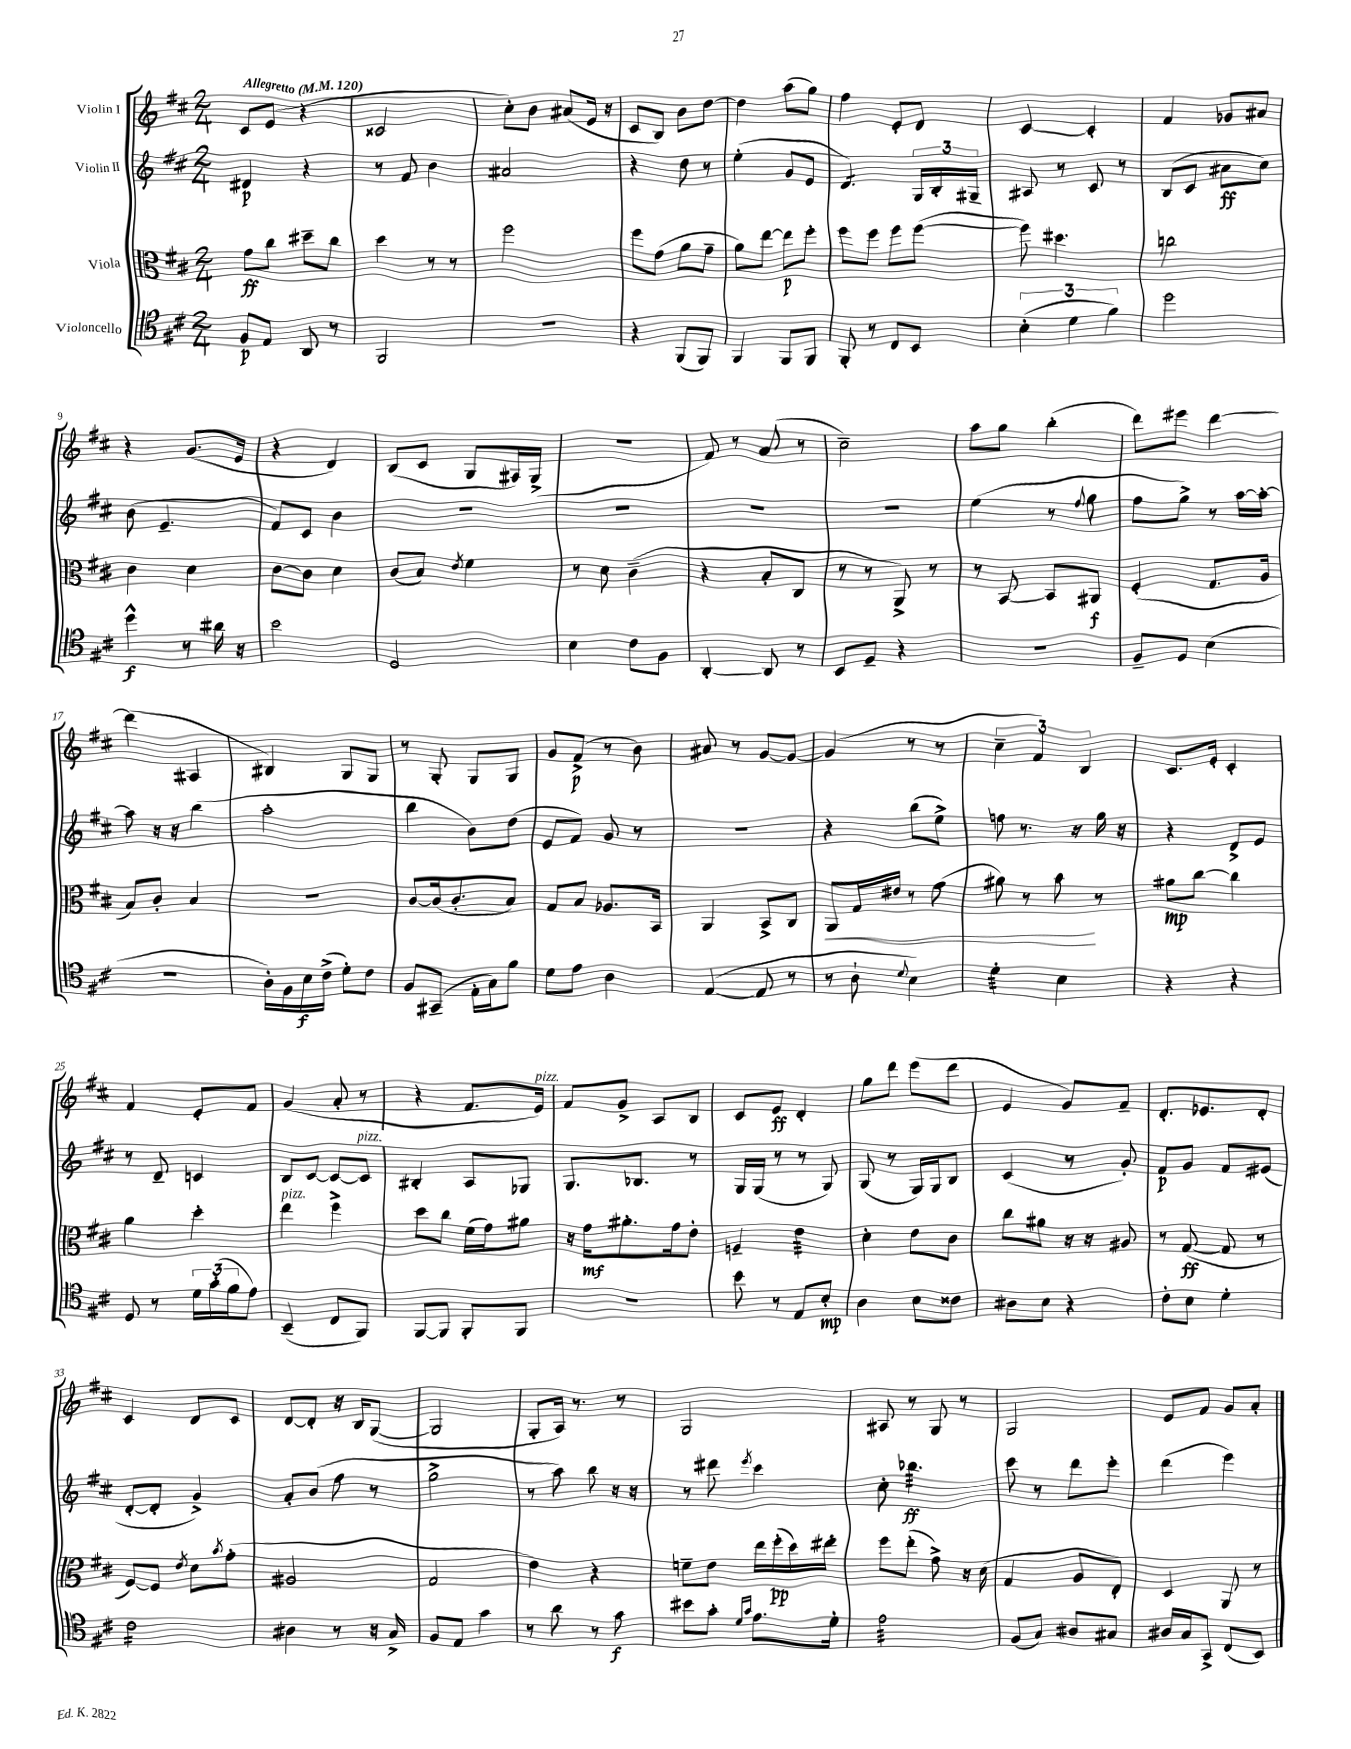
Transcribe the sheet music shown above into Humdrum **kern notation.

**kern	**kern	**kern	**kern
*staff4	*staff3	*staff2	*staff1
*clefC4	*clefC3	*clefG2	*clefG2
*k[f#c#]	*k[f#c#]	*k[f#c#]	*k[f#c#]
*M2/4	*M2/4	*M2/4	*M2/4
*MM120	*MM120	*MM120	*MM120
8F#/L	8g\L	4d#/	8c#/L
8E/J	8cc#\J	.	(8e/J
8AA/	8dd#~\L	4r	4r
8r	8cc#\J	.	.
=	=	=	=
2FF#/	4dd\	8r	2c##/
.	.	8f#/	.
.	8r	4b\	.
.	8r	.	.
=	=	=	=
2r	2ff#\	2a#/	8cc#'\L)
.	.	.	8b\J
.	.	.	(8a#/L
.	.	.	16e/Jk
.	.	.	16r
=	=	=	=
4r	8ff#\L	4r	8c#/L
.	(8g\J	.	8B/J)
(8FF#/L	8a\L	8dd\	8b\L
8FF#/J)	8g~\J	8r	[8dd\J
=	=	=	=
4FF#/	8a\L)	(4ee'\	4dd\]
.	[8ee\J	.	.
8FF#/L	8ee\]L	8g/L	(8aa\L
8FF#/J	8ff#'\J	8e/J	8gg\J)
=	=	=	=
8FF#'/	8ff#\L	4.d/)	4ff#\
8r	8ff#\J	.	.
8C#/L	8ff#\L	.	8e'/L
8BB/J	([8ff#\J	24G/LL	8d/J
.	.	24B'/	.
.	.	24G#~/JJ	.
=	=	=	=
(6B'\	8ff#\])	8A#/	[4c#/
.	4.dd#\	8r	.
6d\	.	.	.
.	.	8c#/	4c#'/]
6f#\)	.	.	.
.	.	8r	.
=	=	=	=
2dd\	2cc\	(8B/L	4f#/
.	.	8c#/J	.
.	.	8a#\L	8g-/L
.	.	8cc#\J)	8a#/J
=	=	=	=
4dd^^\	4c#\	(8b\	4r
.	.	4.e~/	.
8r	4d\	.	(8.g/L
16a#\	.	.	.
16r	.	.	16e/Jk
=	=	=	=
2b\	[8c#\L	8f#/L)	4r
.	8c#\]J	8c#/J	.
.	4d\	4b\	4d/)
=	=	=	=
2D/	(8c#/L	2r	(8B/L
.	8B/J)	.	8c#/J
.	8qe/	.	.
.	4f#\	.	8G/L
.	.	.	16A#/L)
.	.	.	(16G^/JJ
=	=	=	=
4B\	8r	2r	2r
.	8d\	.	.
8c#\L	(4c#~\	.	.
8F#\J	.	.	.
=	=	=	=
[4AA'/	4r	2r	8f#/)
.	.	.	8r
8AA/]	8B'/L	.	(8a/
8r	8C#/J	.	8r
=	=	=	=
8BB/L	8r	2r	2cc#~\)
8D~/J	8r	.	.
4r	8AA^/)	.	.
.	8r	.	.
=	=	=	=
2r	8r	(4ee\	8aa\L
.	[8BB/	.	8gg\J
.	8BB/]L	8r	(4bb'\
.	.	8qqff#/	.
.	8AA#/J	8gg\	.
=	=	=	=
8F#~/L	(4F#'/	8ff#\L	8ddd\L)
8D/J	.	8gg^\J)	8eee#\J
(4B\	8.G/L	8r	[4ddd\
.	.	[16aa\LL	.
.	16A/Jk	16aa'\_JJ	.
=	=	=	=
2r	8B/L)	8aa\]	(4ddd\]
.	8c#'/J	16r	.
.	.	16r	.
.	4B/	(4bb\	4A#/
=	=	=	=
16A'\LL)	2r	2aa'\	4B#/)
16F#\	.	.	.
16B\	.	.	.
(16c#^\JJ	.	.	.
8d'\L)	.	.	8G/L
8c#\J	.	.	8G/J
=	=	=	=
8F#/L	[8c#/L	4bb\	8r
(8GG#~/J	(16c#/]k	.	8G'/
.	8.c#'/	.	.
16E'\LL	.	8b\L)	8G/L
16G\J)	.	.	.
8f#\J	8B/J)	(8dd\J	8G/J
=	=	=	=
8d\L	8G/L	8e/L	8g/L
8e\J	8B/J	8f#/J)	(8f#^/J
4A\	8.A-/L	8g/	8r
.	.	8r	8b\)
.	16BB/Jk	.	.
=	=	=	=
([4E/	4AA/	2r	8a#/
.	.	.	8r
8E/]	8BB^/L	.	[8g/L
8r	8C#/J	.	8g/_J
=	=	=	=
8r	8AA/L	4r	(4g/]
8A`\	16G/L	.	.
.	16e#/JJ	.	.
8qqd/	.	.	.
4B\)	8r	(8bb\L	8r
.	(8g\	8ee^\J)	8r
=	=	=	=
4d'\	8a#\)	8ff\	6cc#~\
.	8r	8.r	.
.	.	.	6f#/)
4B\	8b\	.	.
.	.	16r	.
.	.	.	6B/
.	8r	16gg\	.
.	.	16r	.
=	=	=	=
4r	8a#\L	4r	8.c#/L
.	[8cc#\J	.	.
.	.	.	16e'/Jk
4r	4cc#\]	8d^/L	4c#'/
.	.	8e/J	.
=	=	=	=
8D/	4a\	8r	4f#/
8r	.	8d~/	.
24d\LL	4dd'\	4c/	8e'/L
(24g'\	.	.	.
24f#\J	.	.	.
8e\J)	.	.	8f#/J
=	=	=	=
(4BB~/	4ee\	8B/L	(4g/
.	.	[8c#/J	.
8C#/L	4ff#^\	8c#/_L	8a'/
8FF#/J)	.	8c#/]J	8r
=	=	=	=
[8FF#/L	8dd\L	4B#'/	4r
8FF#/]J	8cc#\J	.	.
8FF#'/L	(16f#\LL	8A/L	8.f#/L
.	16g\J)	.	.
8FF#/J	8a#\J	8G-/J	.
.	.	.	16e/Jk)
=	=	=	=
2r	16r	8.G/L	8f#/L
.	16g\LK	.	.
.	8.a#'\	.	8g^/J
.	.	8.B-/J	.
.	.	.	8A/L
.	16g\k	.	.
.	8e'\J	8r	8B/J
=	=	=	=
8b\	4F~/	16G/LL	8c#/L
.	.	(16G/JJ	.
8r	.	8r	8e/J
8E/L	4e\	8r	4d'/
8B'/J	.	8G/)	.
=	=	=	=
4A\	4d'\	(8G/	8gg\L
.	.	8r	8ddd\J
8B\L	8e\L	16G/LL)	(8eee\L
.	.	16G/J	.
8c##\J	8c#\J	8B/J	8ddd\J
=	=	=	=
8A#\L	8cc#\L	(4c#/	4e/
8B\J	8a#\J	.	.
4r	16r	8r	8g/L)
.	16r	.	.
.	8A#/	8g'/)	8f#~/J
=	=	=	=
8c#'\L	8r	8f#/L	8.d'/L
8B\J	([8G/	8g/J	.
.	.	.	8.e-/
4d'\	8G/]	8f#/L	.
.	8r	(8e#/J	8d'/J
=	=	=	=
2c#\	[8F#/L)	[8d'/L	4c#/
.	8F#/]J	8d'/]J	.
.	8qe/	.	.
.	8d\L	4g^/)	8d/L
.	8qb/	.	.
.	(8g'\J	.	8c#/J
=	=	=	=
4A#\	2A#/	8a'/L	[8d/L
.	.	(8b/J	8d'/]J
8r	.	8ff#\	16r
.	.	.	16B/LK
16r	.	8r	([8G/J
16G^/	.	.	.
=	=	=	=
8F#/L	2G/	2gg^\	2G/]
8E/J	.	.	.
4g\	.	.	.
=	=	=	=
8r	4e\)	8r	8G'/L
8a\	.	8aa\)	16A/Jk)
.	.	.	8.r
8r	4r	8bb\	.
8g\	.	16r	8r
.	.	16r	.
=	=	=	=
8b#\L	8f~\L	8r	2G/
8g'\J	8e\J	8ddd#\	.
16qqd/LL	.	.	.
16qqg/JJ	.	8qeee/	.
8.e\L	16ee\LL	4ccc#\	.
.	(16ff#'\	.	.
.	16dd\)	.	.
16d'\Jk	16ee#'\JJ	.	.
=	=	=	=
2e\	8ff#\L	8cc#'\	8A#/
.	(8ee'\J	4.bb-\	8r
.	8g^\)	.	8G/
.	16r	.	8r
.	(16d\	.	.
=	=	=	=
(8F#/L	4G/	8ccc#\	2G/
8G/J)	.	8r	.
8A#/L	8A/L	8ddd\L	.
8G#/J	8E'/J)	8eee'\J	.
=	=	=	=
16A#/LL	4D/	(4ddd\	8e/L
16G/J	.	.	.
8GG^/J	.	.	8f#/J
(8C#/L	8AA/	4eee\)	8g/L
8BB/J)	8r	.	8a'/J
==	==	==	==
*-	*-	*-	*-
